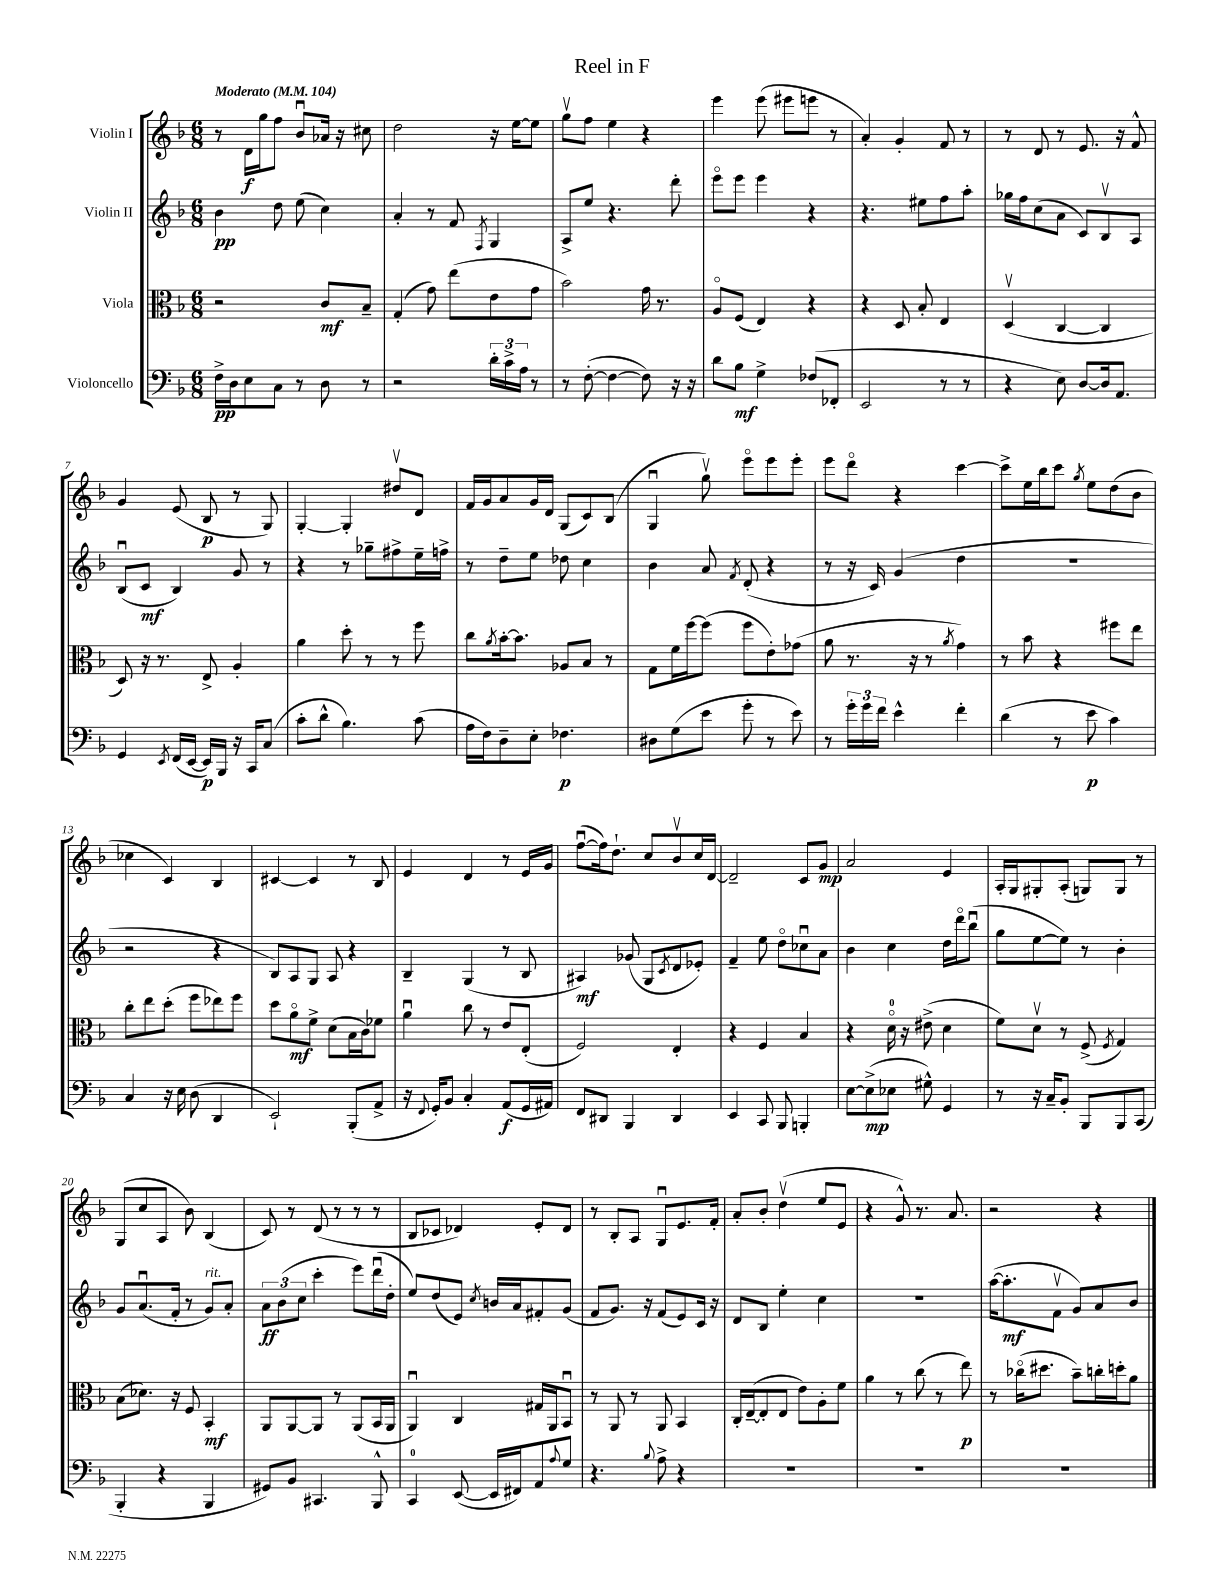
\header { title = "Reel in F" }
<<
\new StaffGroup <<
\new Staff = "s0" \with { instrumentName = "Violin I" } {
    \clef treble \key f \major \numericTimeSignature \time 6/8 \tempo "Moderato" 4 = 104
    r8 d'16\f g''16 f''8 bes'8\downbow aes'16 r16 cis''8 |
    d''2 r16 e''16~ e''8 |
    g''8\upbow f''8 e''4 r4 |
    e'''4 e'''8( eis'''8 e'''8 r8 |
    a'4-.) g'4-. f'8 r8 |
    r8 d'8 r8 e'8. r16 f'8-^ |
    g'4 e'8( bes8\p r8 g8) |
    g4~-. g4-. dis''8\upbow d'8 |
    f'16 g'16 a'8 g'16 d'16 g8( c'8) bes8( |
    g4\downbow g''8\upbow) e'''8\flageolet e'''8 e'''8-. |
    e'''8 d'''8\flageolet r4 c'''4~ |
    c'''8-> e''16 bes''16 c'''8 \acciaccatura { g''8 } e''8 d''8( bes'8 |
    ces''4 c'4) bes4 |
    cis'4~ cis'4 r8 bes8 |
    e'4 d'4 r8 e'16 g'16 |
    f''8~\downbow( f''16) d''8.-! c''8 bes'8\upbow c''16 d'16~ |
    d'2-- c'8 g'8\mp |
    a'2 e'4 |
    a16-. g16 gis8-. a8-.( g8) g8 r8 |
    g8( c''8 a8 bes'8) bes4( |
    c'8) r8 d'8( r8 r8 r8 |
    bes8 ces'8 des'4) e'8-. des'8 |
    r8 bes8-. a8 g8\downbow e'8. f'16-. |
    a'8-. bes'8-. d''4\upbow( e''8 e'8 |
    r4 g'8-^) r8. a'8. |
    r2 r4 \bar "|." |
}
\new Staff = "s1" \with { instrumentName = "Violin II" } {
    \clef treble \key f \major \numericTimeSignature \time 6/8
    bes'4\pp d''8 e''8( c''4) |
    a'4-. r8 f'8 \acciaccatura { f8 } g4 |
    a8-> e''8 r4. d'''8-. |
    e'''8\flageolet e'''8 e'''4 r4 |
    r4. eis''8 f''8 a''8-. |
    ges''16 f''16 c''8( a'8 c'8) bes8\upbow a8 |
    bes8\downbow( c'8\mf bes4) g'8 r8 |
    r4 r8 ges''8-- fis''8-> e''16-- f''16-> |
    r8 d''8-- e''8 des''8 c''4 |
    bes'4 a'8 \acciaccatura { f'8 } d'8-.( r4 |
    r8 r16 c'16) g'4( d''4 |
    R2. |
    r2 r4 |
    bes8) a8 g8 a8 r4 |
    bes4-- g4( r8 bes8 |
    ais4\mf) ges'8( g8 \acciaccatura { c'8 } d'8 ees'8-.) |
    f'4-- e''8 d''8\flageolet ces''8\downbow a'8 |
    bes'4 c''4 d''16 d'''16\flageolet bes''8\downbow( |
    g''8 e''8~ e''8) r8 bes'4-. |
    g'8 a'8.\downbow( f'16-. r8 g'8^\markup { \italic "rit." }) a'8-. |
    \tuplet 3/2 { a'8\ff bes'8( c''8 } c'''4-. e'''8) d'''16\downbow( d''16-. |
    e''8) d''8( e'8) \acciaccatura { c''8 } b'16 a'16 fis'8-. g'8( |
    f'8 g'8.) r16 f'8( e'8) c'16 r16 |
    d'8 bes8 e''4-. c''4 |
    R2. |
    a''16~( a''8.-.\mf f'8\upbow g'8) a'8 bes'8 \bar "|." |
}
\new Staff = "s2" \with { instrumentName = "Viola" } {
    \clef alto \key f \major \numericTimeSignature \time 6/8
    r2 c'8\mf bes8-- |
    g4-.( g'8) e''8( e'8 g'8 |
    bes'2) g'16 r8. |
    a8\flageolet f8( e4) r4 |
    r4 d8 bes8-. e4 |
    d4\upbow( c4~ c4 |
    d8) r16 r8. e8-> a4-. |
    a'4 d''8-. r8 r8 f''8 |
    c''8 \acciaccatura { a'8 } bes'16~-. bes'8. aes8 bes8 r8 |
    g8 f'16 f''16~ f''8( f''8 e'8-.) ges'8( |
    a'8 r8. r16 r8 \acciaccatura { a'8 } g'4) |
    r8 bes'8 r4 fis''8 e''8 |
    c''8-. e''8 d''8-.( f''8 ees''8) f''8 |
    d''8 a'8\flageolet\mf f'8-> d'8( bes16 c'16) fes'8 |
    a'4\downbow c''8 r8 e'8 e8-.( |
    f2) e4-. |
    r4 f4 bes4 |
    r4 d'16-0\flageolet r16 eis'8->( d'4 |
    f'8) d'8\upbow r8 f8->( \acciaccatura { f8 } g4) |
    bes8( des'8.) r16 f8 bes,4-.\mf |
    a,8 a,8~ a,8 r8 a,8( bes,16 a,16 |
    a,4\downbow) c4 gis16 a,16 bes,8\downbow |
    r8 a,8 r8 a,8 bes,4 |
    c16-. e16~--( e8-. e8 e'8) a8-. f'8 |
    a'4 r8 c''8( r8 e''8\p) |
    r8 ces''16\flageolet( dis''8. bes'8--) c''16-. d''16-. a'8 \bar "|." |
}
\new Staff = "s3" \with { instrumentName = "Violoncello" } {
    \clef bass \key f \major \numericTimeSignature \time 6/8
    f16->\pp d16 e8 c8 r8 d8 r8 |
    r2 \tuplet 3/2 { d'16-. c'16-> a16 } r8 |
    r8 f8~-.( f4~ f8) r16 r16 |
    d'8 bes8\mf g4-> fes8( fes,8-. |
    e,2 r8 r8 |
    r4 e8) d8~ d16 a,8. |
    g,4 \acciaccatura { e,8 } f,16( e,16~ e,16\p) bes,,16 r16 c,16 c8( |
    c'8-. d'8-^ bes4.) c'8( |
    a16 f16) d8-- e8-. fes4.\p |
    dis8 g8( e'8 g'8-. r8 e'8) |
    r8 \tuplet 3/2 { g'16-. g'16 f'16 } e'4-^ f'4-. |
    d'4( r8 e'8\p c'4) |
    c4 r16 e16 d8( d,4 |
    e,2-!) bes,,8-.( a,8-> |
    r16 \appoggiatura { f,8 } g,16-.) bes,8 c4-. a,8\f( g,16 ais,16) |
    f,8 dis,8 bes,,4 dis,4 |
    e,4 c,8 bes,,8 b,,4-. |
    e8~ e8->\mp( ees8 gis8-^) g,4 |
    r8 r16 c16-- bes,8-. bes,,8 bes,,8 c,8( |
    bes,,4-. r4 bes,,4 |
    gis,8) bes,8 cis,4. bes,,8-^ |
    c,4-0 e,8~( e,16 fis,16) a,8 \appoggiatura { a8 } g8 |
    r4. \appoggiatura { bes8 } a8-> r4 |
    R2. |
    R2. |
    R2. \bar "|." |
}
>>
>>
